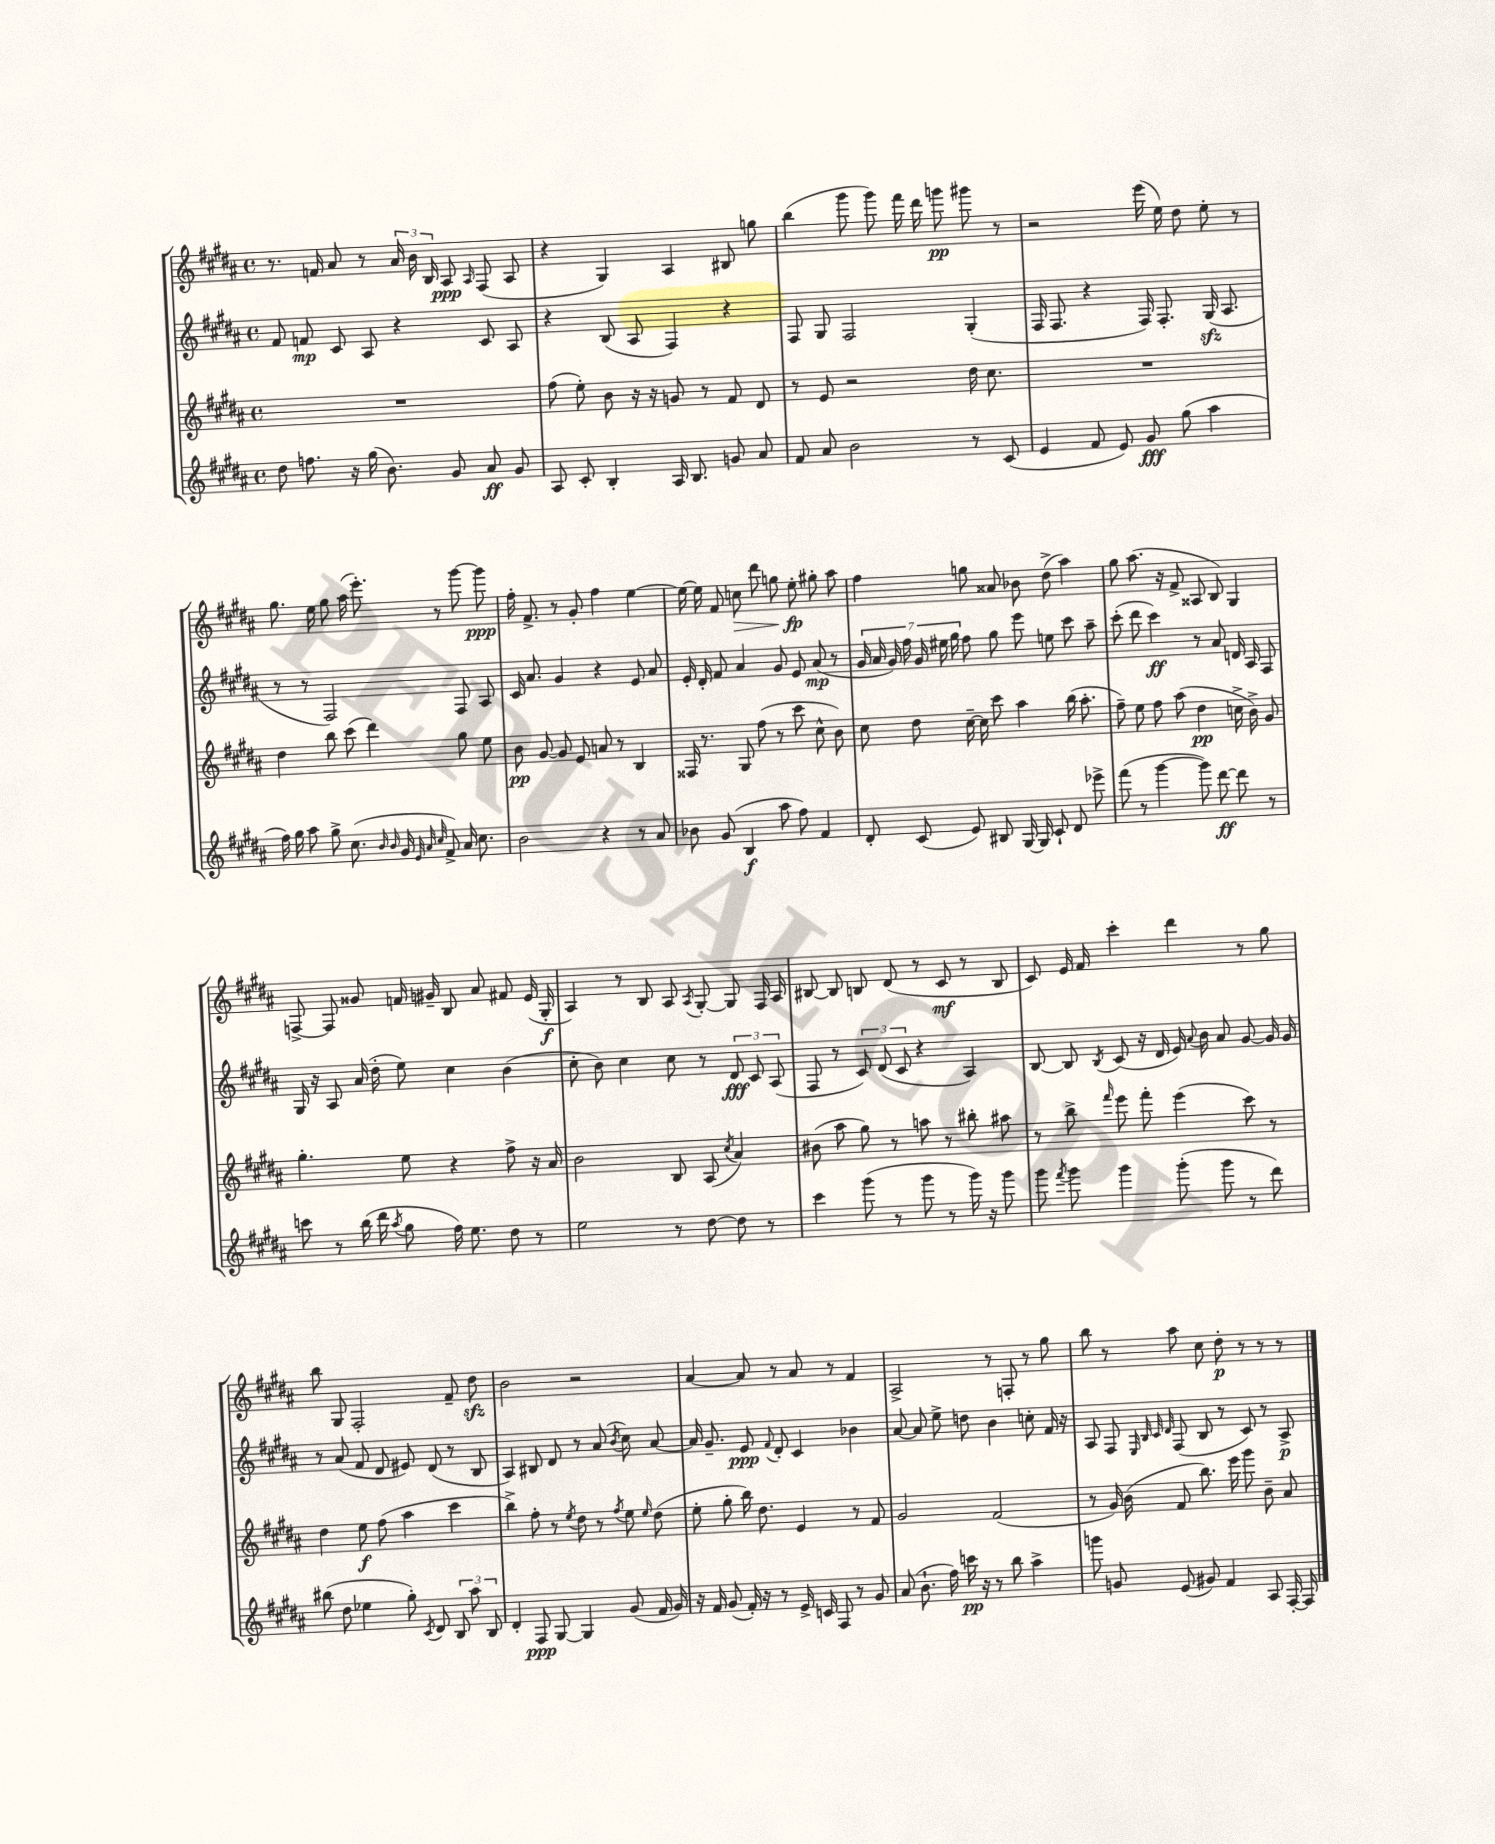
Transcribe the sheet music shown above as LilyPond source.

<<
\new StaffGroup <<
\new Staff = "s0" {
    \clef treble \key b \major \defaultTimeSignature \time 4/4
    \autoBeamOff r8. f'16 ais'8 r8 \tuplet 3/2 { ais'16 b'16 b16 } ais8\ppp \grace { ais16 } fis8( ais8 |
    r4 gis4) ais4 bis8 g''8 |
    b''4( gis'''8 gis'''8) fis'''16 dis'''16 g'''8\pp gis'''8 r8 |
    r2 e'''16( e''16) dis''8 e''8-. r8 |
    gis''8. e''16 gis''8 ais''16( e'''8.-.) r8 gis'''8~ gis'''8\ppp |
    fis''16-. fis'8.-> r8 gis'8-. fis''4 e''4~ |
    e''16~ e''16 fis'8 c''8\> dis'''8 g''8 e''8-.\fp\! gis''8-. ais''8 |
    fis''4 g''8 aisis'8 bes'8 dis''8->( ais''4) |
    gis''8 ais''8.( r16 fis'8-> aisis8 b8) gis4 |
    f8~-> f8 gisis'8 f'16 gis'16-- b8 ais'8 fis'8 e'16( gis16-.\f |
    ais4) r8 b8 ais8 \acciaccatura { ais8 } gis8~-. gis8 fis16 ais16 |
    bis8~ bis8 b8 dis'8( r8 cis'8\mf r8 b8 |
    cis'8) e'16 fis'16 cis'''4-. dis'''4 r8 gis''8 |
    b''8 gis8 fis2-. fis'8-- dis''8\sfz |
    b'2 r2 |
    ais'4~ ais'8 r8 ais'8 r8 fis'4 |
    ais2-> r8 f8-. r8 gis''8 |
    b''8 r8 ais''8 cis''8 dis''8-.\p r8 r8 r8 \bar "|." |
}
\new Staff = "s1" {
    \clef treble \key b \major \defaultTimeSignature \time 4/4
    \autoBeamOff fis'8 f'8\mp cis'8 ais8 r4 cis'8 ais8 |
    r4 b8( ais8 fis4) r4 |
    fis8 gis8 fis2 gis4-.( |
    fis16 fis8. r4 fis16) fis8.-. gis16\sfz( ais8. |
    r8 r8 fis2) fis8 ais8 |
    cis'16 ais'8. gis'4 r4 e'8 ais'8 |
    e'16-. dis'16-. fis'8 ais'4 gis'8 e'8 ais'8\mp( r8 |
    \tuplet 7/4 { gis'16 ais'16 gis'16) fis''16 gis'16 eis''16 gis''16 } fis''8 gis''8 e'''8 e''8 cis'''8 ais''8-- |
    cis'''8-.( dis'''8 cis'''4\ff) r8 ais'8 d'16 ais16 fis8 |
    gis16 r16 ais8 ais'16( dis''16-. e''8) cis''4 b'4( |
    cis''8-. b'8) cis''4 cis''8 r8 \tuplet 3/2 { dis'8\fff cis'8 ais8( } |
    fis8 r8 \tuplet 3/2 { cis'8) dis'8( cis'8 } r4 ais4) |
    b8~ b8 \acciaccatura { b8 } cis'8( r16 dis'16 e'16) \appoggiatura { ais'8 } b'16 ais'8 gis'8~ gis'16 gis'16 |
    r8 ais'8( fis'8 dis'8 eis'8) dis'8( r8 b8 |
    ais4) bis8 dis'8 r8 ais'8( \acciaccatura { b'8 } cis''8) ais'8~ |
    ais'16 gis'8.-- e'8\ppp \appoggiatura { fis'8 } dis'8-. cis'4 bes'4 |
    ais'8~ ais'8 e''8-> d''8 b'4 c''8-. fis'16 r16 |
    ais8 fis8 \grace { e32 b32 cis'32 dis'32 } fis8( b8 r8 cis'8) r8 ais8->\p \bar "|." |
}
\new Staff = "s2" {
    \clef treble \key b \major \defaultTimeSignature \time 4/4
    \autoBeamOff R1 |
    fis''8( e''8-.) b'8 r16 r16 g'8 r8 fis'8 dis'8 |
    r8 e'8 r2 dis''16 cis''8. |
    R1 |
    dis''4 b''8 cis'''8( dis'''4) gis''8 e''8 |
    b'8\pp gis'8~ gis'8 e'8 a'8 r8 b4 |
    fisis16 r8. gis8 fis''8( r8 cis'''8 cis''8-^ b'8) |
    cis''8 dis''8 cis''16~-- cis''16 cis'''8 ais''4 b''16( ais''8.-. |
    fis''8--) e''8 fis''8 ais''8( dis''4\pp c''16-> b'16->) gis'8 |
    gis''4.-. e''8 r4 fis''8-> r16 ais'16 |
    b'2 b8 ais8( \acciaccatura { cis''8 } ais'4) |
    bis'8( ais''8 gis''8) r8 a''8 r8 bis''8-. ais''8 |
    r8 b''8-> \grace { fis'''16 } e'''8 fis'''8-. e'''4( cis'''8) r8 |
    dis''4 e''8\f fis''8( ais''4 cis'''4 |
    b''4->) fis''8-. r8 \acciaccatura { e''8 } dis''8 r8 \acciaccatura { fis''8 } e''8 \grace { e''16 } dis''8( |
    e''8-. gis''8-. b''16) dis''8. e'4 r8 fis'8 |
    gis'2 fis'2( |
    r8 gis'16) b'16( fis'8 b''8.) e'''16 gis'''8 b'8-- ais'8 \bar "|." |
}
\new Staff = "s3" {
    \clef treble \key b \major \defaultTimeSignature \time 4/4
    \autoBeamOff dis''8 f''8. r16 gis''16( b'8.) gis'8 ais'8\ff gis'8 |
    ais8 cis'8-. b4-. ais16 b8. g'8 ais'8 |
    fis'8 ais'8 b'2 r8 cis'8( |
    e'4 fis'8 e'8) gis'8\fff gis''8( ais''4 |
    fis''16) gis''16 ais''8 gis''8-> cis''8.( \grace { b'16 b'16 } gis'16 \grace { e'32 ais'32 cis''32 } fis'8->) ais'16 cis''8. |
    b'2 r4 r8 ais'8 |
    bes'8 gis'8( b4\f ais''8 fis''8) fis'4 |
    dis'8-. cis'8( e'8) bis8 gis16~ gis16 cis'8-! dis'8 ees'''8-> |
    fis'''8( r8 gis'''4~ gis'''8) dis'''8~\ff dis'''8 r8 |
    c'''8 r8 b''16( dis'''16 \acciaccatura { ais''8 } gis''8 fis''16) e''8. dis''8 r8 |
    e''2 r8 dis''8~ dis''8 r8 |
    cis'''4 gis'''8( r8 gis'''8 r8 gis'''16) r16 gis'''8 |
    gis'''8 \acciaccatura { fis'''8 } gis'''8 gis'''4 gis'''8-.( gis'''8 r8 dis'''8) |
    bis''8( dis''8 ees''4 gis''8-.) \acciaccatura { cis'8 } dis'8 \tuplet 3/2 { b8 ais''8 b8 } |
    dis'4-. fis8\ppp gis8~ gis4 gis'8( fis'16 gis'16) |
    r16 fis'16 gis'8( fis'16-.) r16 r8 e'16-> c'16 fis8 r8 gis'8 |
    ais'8( b'8.-! fis''16) c'''16\pp r16 r8 b''8 ais''4-> |
    g'''8 g'8 e'8( gis'8) fis'4 ais8 fis16~-. fis16 \bar "|." |
}
>>
>>
\layout { \context { \Score \remove "Bar_number_engraver" } }
